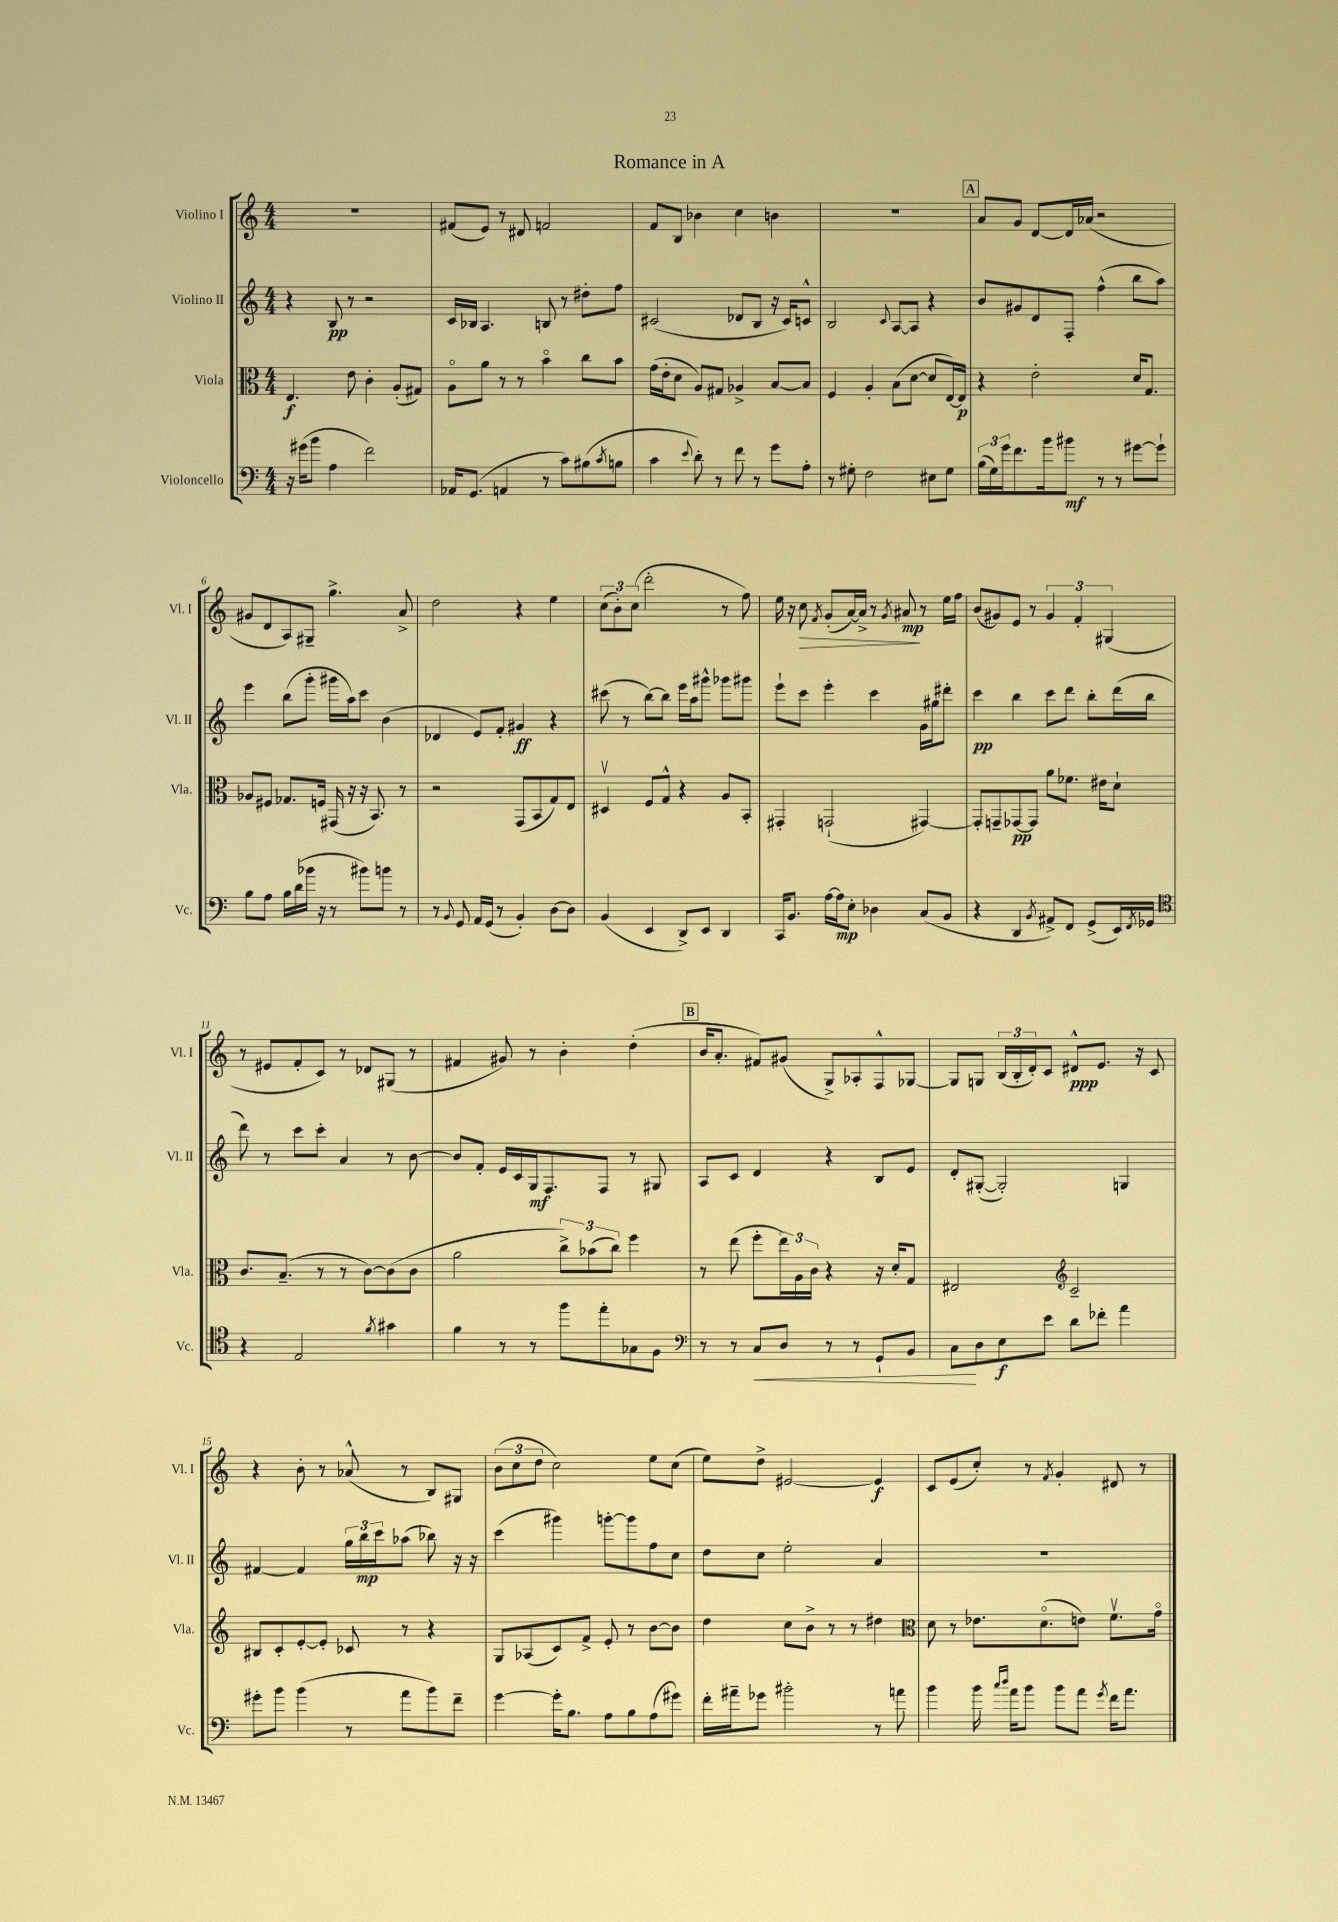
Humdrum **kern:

**kern	**kern	**kern	**kern
*staff4	*staff3	*staff2	*staff1
*clefF4	*clefC3	*clefG2	*clefG2
*k[]	*k[]	*k[]	*k[]
*M4/4	*M4/4	*M4/4	*M4/4
16r	4.E	4r	1r
(16g#	.	.	.
8b	.	.	.
4A	.	8B	.
.	8e	8r	.
2f)	4c'	2r	.
.	(8A'	.	.
.	8G#)	.	.
=	=	=	=
16AA-	8Ao	16c	(8f#
(8.GG	.	16B-	.
.	8a	4.A	8e)
4AA	8r	.	8r
.	8r	.	8d#
8r	4bo	8B	2f
8c)	.	8r	.
(8B#	8cc	8dd#'	.
8qc	.	.	.
8B	8b	8ff	.
=	=	=	=
4c	(16g	(2c#	8f
.	16e'	.	.
.	8d	.	8B
8qqe	.	.	.
8d')	8A)	.	4b-
8r	8G#	.	.
8f	4A-^	8d-	4cc
8r	.	8B	.
8g	[8B	16r	4b
.	.	16c#)	.
8A'	8B]	8c^^	.
=	=	=	=
8r	4F	2B	1r
8G#'	.	.	.
2F	4A'	.	.
.	.	8qqc	.
.	(8B	[8A	.
.	[8d	8A]	.
8E#	8d]	4r	.
8G#	[16E)	.	.
.	16E]	.	.
=	=	=	=
(24B	4r	8b	8a
24G)	.	.	.
24g	.	.	.
8.f	.	8g#	8g
.	2e'	8d	[8d
16b	.	.	.
8b#	.	8F'	16d]
.	.	.	(16a-
8r	.	(4ff^^	2r
8r	.	.	.
[8g#	16d	8bb	.
.	8.G	.	.
8g#`]	.	8aa)	.
=	=	=	=
8B	8A-	4eee	8g#
8A	8F#	.	8d
16B	8.G-	(8bb	8A)
(16d	.	.	.
16b-	.	8ggg'	8G#~
16r	16F	.	.
8r	(16GG#	16ggg#	4.gg^
.	16r	16aa)	.
8b#)	16r	8ccc	.
.	8.BB)	.	.
8b	.	(4b	.
8r	8r	.	8a^
=	=	=	=
8r	2r	4d-	2dd
8qqBB	.	.	.
8GG	.	.	.
16AA	.	8e)	.
(16GG	.	.	.
8r	.	8f'	.
4BB')	(8GG	4g#	4r
.	8BB	.	.
[8D	8G)	4r	4ee
8D]	8E	.	.
=	=	=	=
(4BB	4D#v	(8ccc#	(12cc
.	.	.	12b')
.	.	8r	.
.	.	.	(12cc
4EE	8F	[8bb)	2ddd'
.	8G^^	8bb]	.
8DD^)	4r	16eee	.
.	.	16aa	.
8EE	.	8ggg#^^	.
4DD	8A	8ggg-	8r
.	8BB'	8ggg#	8ff)
=	=	=	=
16CC	4GG#'	8eee`	16ee
8.BB	.	.	16r
.	.	8ccc	8cc
.	.	.	8qf
[16A	(2GG`	4eee'	(8g'
16A]	.	.	.
8E'	.	.	[16a)
.	.	.	16a^]
4D-	.	4ccc	8r
.	.	.	8qg
.	.	.	8a#
(8C	[4GG#)	16g	8r
.	.	16gg#	.
8BB	.	8ddd#'	16ee
.	.	.	16ff
=	=	=	=
4r	8GG#']	4ccc	(8b
.	8GG~	.	8g#)
4DD	[8GG-	4bb	8e
.	8GG-]	.	8r
8qBB	.	.	.
8AA#^)	8a	8ccc	6g#
8FF	8.f-	8ddd	.
.	.	.	6f'
(8GG^	.	8bb'	.
.	16e#	.	.
.	.	.	(6G#
16EE)	8d`	(16ddd	.
8qFF	.	.	.
16GG-	.	16bb	.
=	=	=	=
*clefC4	*	*	*
4r	8.c	8ddd)	8r
.	.	8r	8e#
.	(8.B~	.	.
2E	.	8ccc	8f'
.	8r	8ccc'	8c)
.	8r	4a	8r
.	[8c)	.	8d-
8qf	.	.	.
4g#	(8c]	8r	(8G#
.	8c	[8b	8r
=	=	=	=
4f	2a	8b]	4f#
.	.	8f'	.
8r	.	16e	8g#)
.	.	16c	.
8r	.	16G	8r
.	.	8.F	.
8ff	12cc^)	.	4b'
.	(12b-	.	.
8ee'	.	8F	.
.	12cc)	.	.
8G-	4ff	8r	(4dd'
8F	.	8G#	.
=	=	=	=
*clefF4	*	*	*
8r	8r	8A	16b
.	.	.	8.a'
8r	(8ee	8c	.
8C	8ff'	4d	8f#)
8D	24ee)	.	(8g#
.	24A	.	.
.	24c	.	.
8r	4r	4r	8G^)
8r	.	.	8A-'
8GG`	16r	8B	8F^^
.	16d'	.	.
8BB	8G	8e	[8G-
=	=	=	=
8C	2E#	8d'	8G-]
8D	.	([8G#'	8G
8E	.	2G#'])	(24B
.	.	.	24B'
.	.	.	24d')
8e	.	.	8c
*	*clefG2	*	*
8d	2c~	.	8d#^^
8f-'	.	.	8.e
4a	.	4G	.
.	.	.	16r
.	.	.	8c
=	=	=	=
8g#'	8B#	[4f#	4r
8b	8c'	.	.
(4b	[8e'	4f#]	8b'
.	8e']	.	8r
8r	8c-	24gg	(8a-^^
.	.	24bb	.
.	.	24ccc	.
8a	8r	(8aa-	8r
8b)	4r	8bb-)	8B)
8f~	.	16r	8G#
.	.	16r	.
=	=	=	=
[4g	8G	(4ccc	(12b
.	.	.	12cc
.	(8A-	.	.
.	.	.	12dd
16g']	8c)	4ggg#)	2cc)
8.B	.	.	.
.	8f^	.	.
8A	8e'	[8ggg'	.
8B	8r	8ggg]	.
(8A	[8b	8ff	8ee
8g#)	8b]	8cc	(8cc
=	=	=	=
16f'	4dd	8dd	8ee)
16a#~	.	.	.
8g-	.	8cc	8dd^
2b#'	8cc	2ee'	[2e#
.	8b^	.	.
.	8r	.	.
.	8r	.	.
8r	4dd#	4a	4e#]
8a	.	.	.
=	=	=	=
*	*clefC3	*	*
4b	8d	1r	8c
.	8r	.	(8e
16b	8.e-	.	8cc')
16qqcc	.	.	.
16qqdd	.	.	.
16a	.	.	.
8b	.	.	8r
.	(8.do	.	.
.	.	.	8qf
8b	.	.	4g'
8a	8e)	.	.
8qg	.	.	.
16f	8.fv	.	8d#
8.a	.	.	.
.	.	.	8r
.	16go	.	.
==	==	==	==
*-	*-	*-	*-
